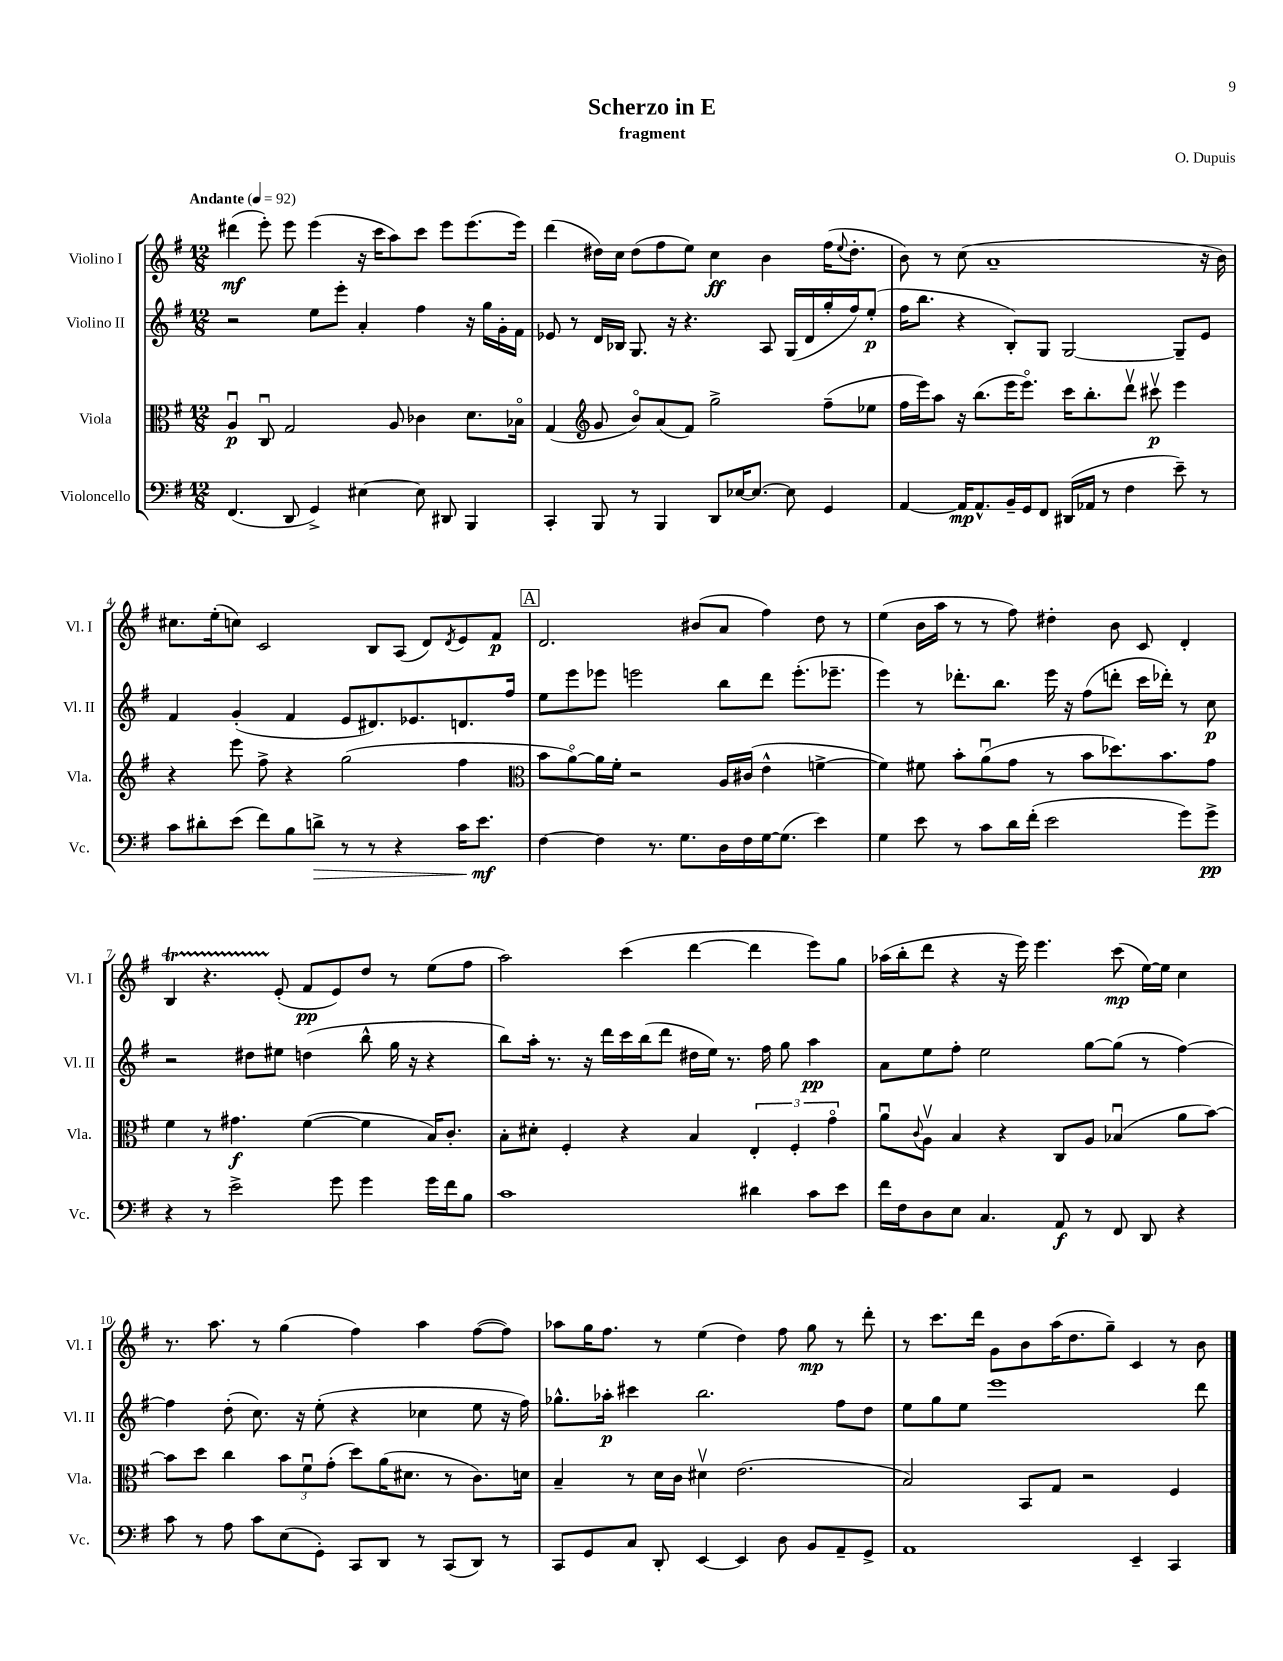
\header { title = "Scherzo in E" composer = "O. Dupuis" subtitle = "fragment" }
<<
\new StaffGroup <<
\new Staff = "s0" \with { instrumentName = "Violino I" shortInstrumentName = "Vl. I" } {
    \clef treble \key g \major \numericTimeSignature \time 12/8 \tempo "Andante" 4 = 92
    dis'''4\mf( e'''8-.) e'''8 e'''4( r16 c'''16 a''8) c'''8 e'''8 e'''8.( e'''16) |
    d'''4( dis''16) c''16 dis''8( fis''8 e''8) c''4\ff b'4 fis''16( \appoggiatura { e''8 } dis''8.-. |
    b'8) r8 c''8( a'1-- r16 b'16) |
    cis''8. e''16-.( c''8) c'2 b8 a8( d'8) \acciaccatura { d'8 } e'8 fis'8\p |
    \mark \markup { \box "A" } d'2. bis'8( a'8 fis''4) d''8 r8 |
    e''4( b'16 a''16 r8 r8 fis''8) dis''4-. b'8 c'8 d'4-. |
    b4\startTrillSpan r4. e'8-.\stopTrillSpan( fis'8\pp e'8) d''8 r8 e''8( fis''8 |
    a''2) c'''4( d'''4~ d'''4 e'''8) g''8 |
    aes''16( b''16-. d'''8 r4 r16 e'''16) e'''4. c'''8\mp( e''16~) e''16 c''4 |
    r8. a''8. r8 g''4( fis''4) a''4 fis''8~( fis''8) |
    aes''8 g''16 fis''8. r8 e''4( d''4) fis''8 g''8\mp r8 d'''8-. |
    r8 c'''8. d'''16 g'8 b'8 a''16( d''8. g''8--) c'4 r8 b'8 \bar "|." |
}
\new Staff = "s1" \with { instrumentName = "Violino II" shortInstrumentName = "Vl. II" } {
    \clef treble \key g \major \numericTimeSignature \time 12/8
    r2 e''8 e'''8-. a'4-. fis''4 r16 g''16 g'16-. fis'16 |
    ees'8 r8 d'16 bes16 g8. r16 r4. a8 g16( d'16 g''16-. fis''16) e''8-.\p( |
    fis''16 b''8. r4 b8-.) g8 g2~ g8-- e'8 |
    fis'4 g'4-.( fis'4 e'8 dis'8.) ees'8. d'8. fis''16 |
    \mark \markup { \box "A" } e''8 e'''8 ees'''8 e'''2 b''8 d'''8 e'''8.-.( ees'''8.-- |
    e'''4) r8 des'''8.-. b''8. e'''16 r16 fis''8( d'''8-. c'''16 des'''16-.) r8 c''8\p |
    r2 dis''8 eis''8 d''4( b''8-^ g''16 r16 r4 |
    b''8) a''16-. r8. r16 d'''16 c'''16 b''16( d'''8 dis''16 e''16) r8. fis''16 g''8 a''4\pp |
    a'8 e''8 fis''8-. e''2 g''8~ g''8( r8 fis''4~) |
    fis''4 d''8-.( c''8.) r16 e''8-.( r4 ces''4 e''8 r16 fis''16) |
    ges''8.-^ aes''16-.\p cis'''4 b''2. fis''8 d''8 |
    e''8 g''8 e''8 e'''1 d'''8 \bar "|." |
}
\new Staff = "s2" \with { instrumentName = "Viola" shortInstrumentName = "Vla." } {
    \clef alto \key g \major \numericTimeSignature \time 12/8
    a4\downbow\p c8\downbow g2 a8 ces'4 d'8. bes16\flageolet |
    g4( \clef treble g'8 b'8\flageolet) a'8( fis'8) g''2-> fis''8--( ees''8 |
    fis''16 e'''16) a''8 r16 b''8.( e'''16 e'''8.\flageolet) c'''16 b''8.-. d'''8\upbow cis'''8\upbow\p e'''4 |
    r4 e'''8 fis''8-> r4 g''2( fis''4 |
    \mark \markup { \box "A" } \clef alto b'8 a'8~\flageolet) a'16 fis'16-. r2 a16 cis'16( e'4-^ f'4~-> |
    f'4) fis'8 b'8-. a'8\downbow( g'8 r8 b'8 des''8.) b'8. g'8 |
    fis'4 r8 gis'4.\f fis'4~( fis'4 b16) c'8.-. |
    b8-. dis'8-. fis4-. r4 b4 \tuplet 3/2 { e4-. fis4-. g'4\flageolet } |
    a'8\downbow \appoggiatura { c'8 } a8\upbow b4 r4 c8 a8 bes4\downbow( a'8 b'8~) |
    b'8 d''8 c''4 \tuplet 3/2 { b'8 fis'8\downbow g'8-.( } d''8) a'16( dis'8. r8 c'8.) d'16 |
    b4-- r8 d'16 c'16 dis'4\upbow e'2.( |
    b2) b,8 g8 r2 fis4 \bar "|." |
}
\new Staff = "s3" \with { instrumentName = "Violoncello" shortInstrumentName = "Vc." } {
    \clef bass \key g \major \numericTimeSignature \time 12/8
    fis,4.( d,8 g,4->) eis4~ eis8 dis,8 b,,4 |
    c,4-. b,,8 r8 b,,4 d,8 ees16~ ees8.~ ees8 g,4 |
    a,4~ a,16\mp a,8.-^ b,16-- g,16 fis,8 dis,16( aes,16 r8 fis4 e'8--) r8 |
    c'8 dis'8-. e'8( fis'8) b8 d'8->\> r8 r8 r4 c'16 e'8.\mf\! |
    \mark \markup { \box "A" } fis4~ fis4 r8. g8. d16 fis16 g16~ g8.( e'4) |
    g4 e'8 r8 c'8 d'16 fis'16-.( e'2 g'8) g'8->\pp |
    r4 r8 e'2-> g'8 g'4 g'16 fis'16 b8 |
    c'1 dis'4 c'8 e'8 |
    fis'16 fis16 d8 e8 c4. a,8\f r8 fis,8 d,8 r4 |
    c'8 r8 a8 c'8 e8( g,8-.) c,8 d,8 r8 c,8( d,8) r8 |
    c,8 g,8 c8 d,8-. e,4~ e,4 d8 b,8 a,8-- g,8-> |
    a,1 e,4-- c,4 \bar "|." |
}
>>
>>
